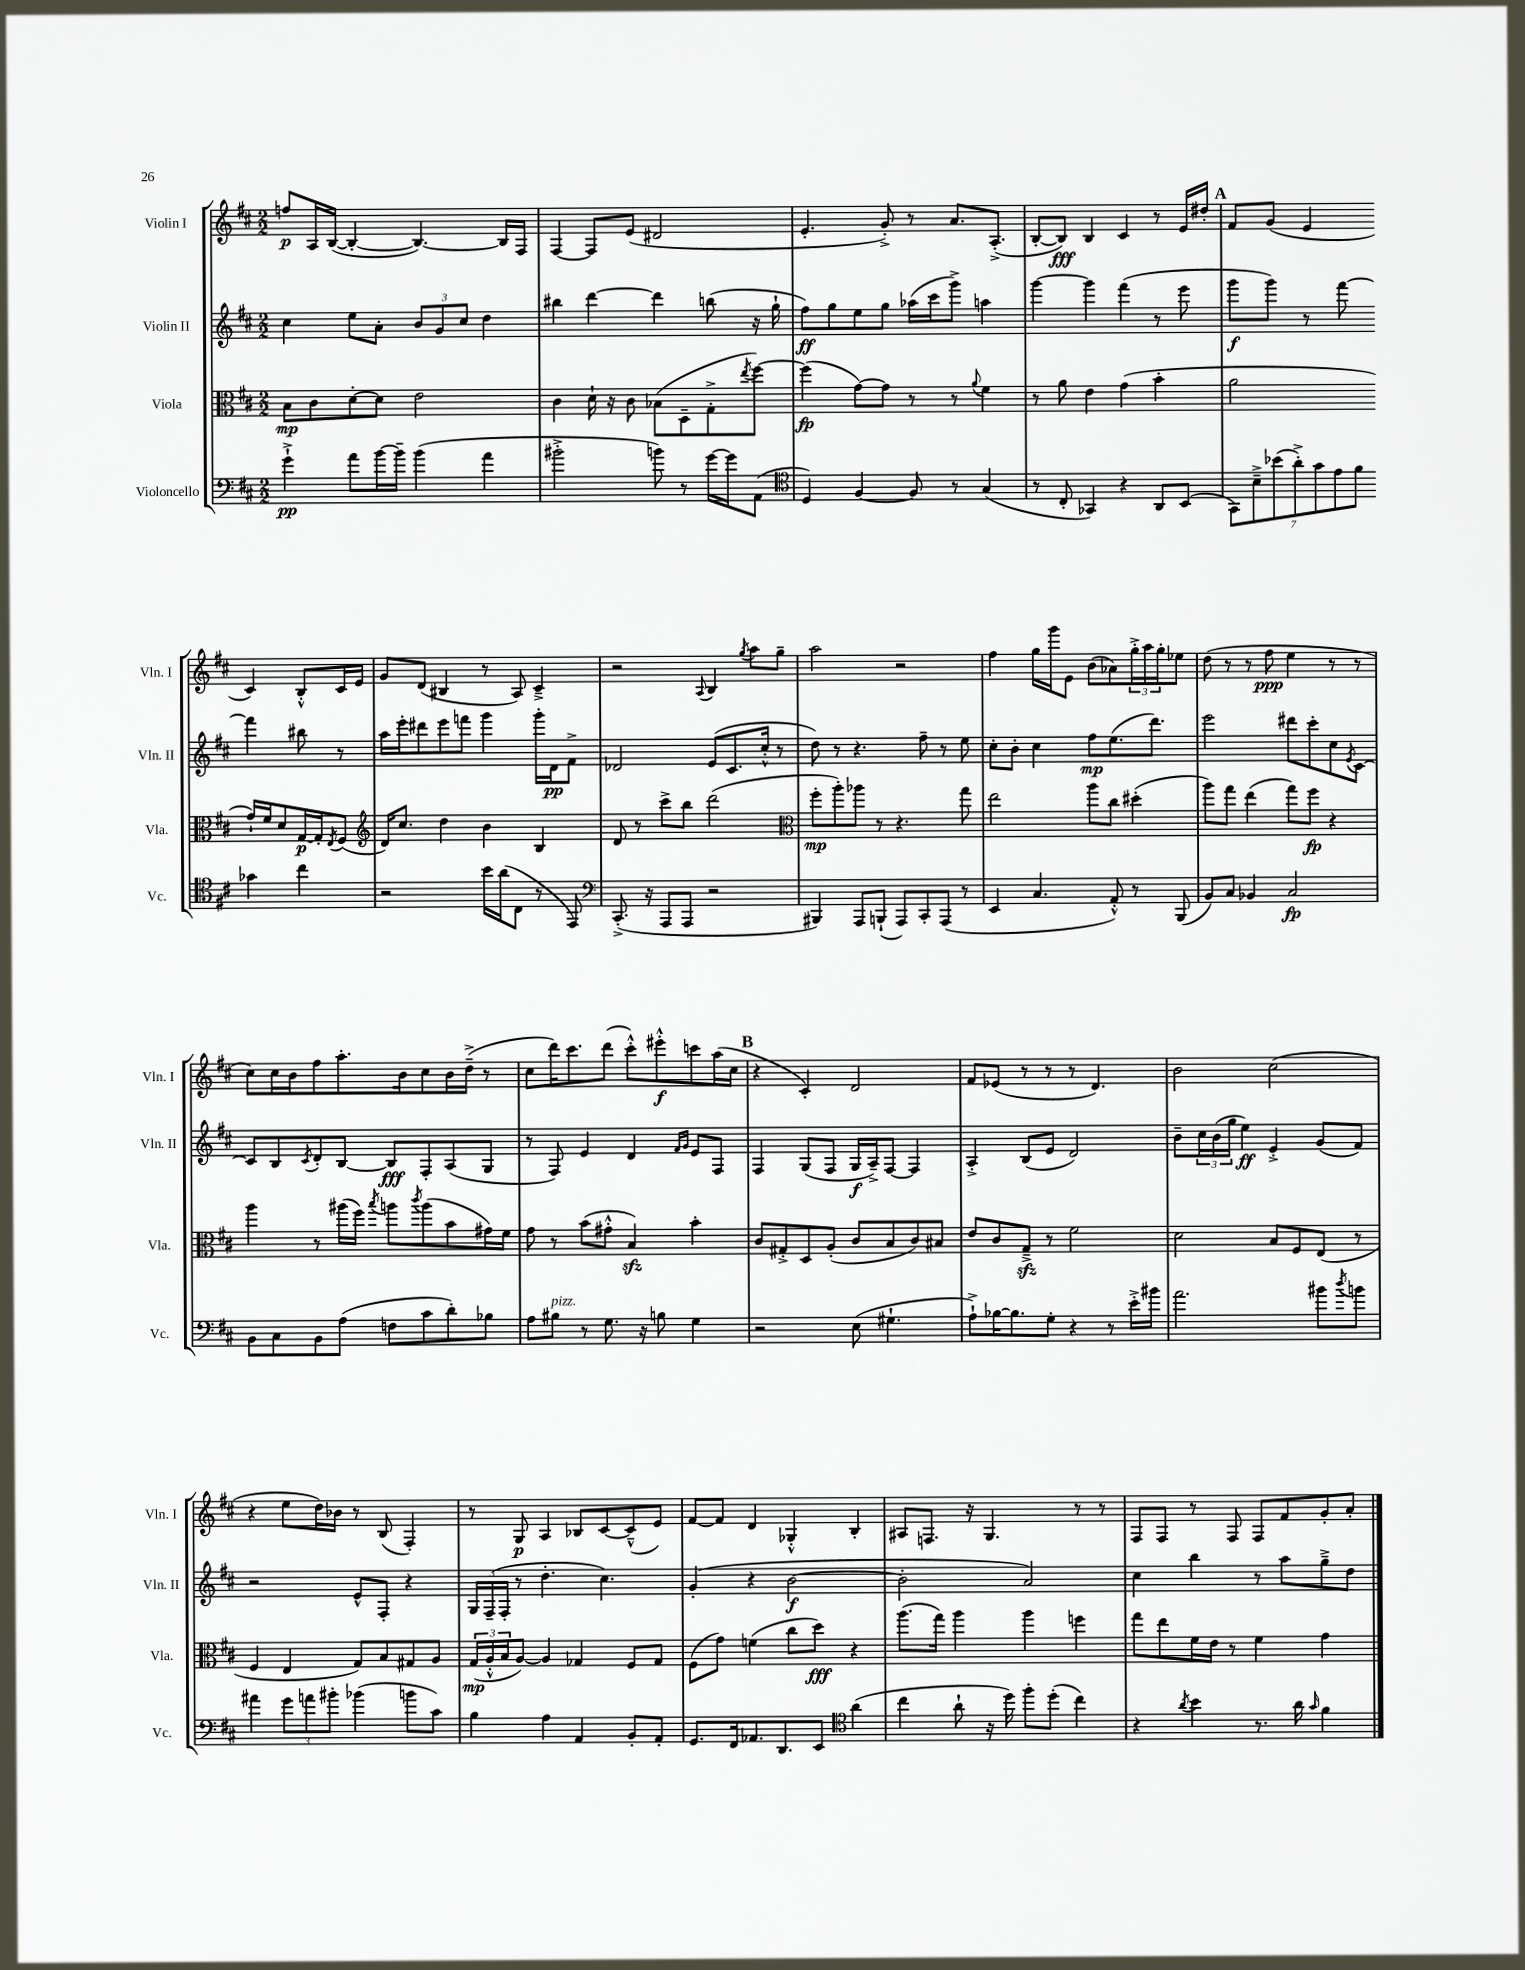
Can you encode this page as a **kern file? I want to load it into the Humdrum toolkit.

**kern	**kern	**kern	**kern
*staff4	*staff3	*staff2	*staff1
*clefF4	*clefC3	*clefG2	*clefG2
*k[f#c#]	*k[f#c#]	*k[f#c#]	*k[f#c#]
*M2/2	*M2/2	*M2/2	*M2/2
4g`^	8B	4cc#	8ff
.	8c#	.	16A
.	.	.	([16B
8a	[8d'	8ee	4B'_
[16b	8d]	8a'	.
16b~]	.	.	.
(4b	2e	12b	4.B_)
.	.	12g	.
.	.	12cc#	.
4a	.	4dd	.
.	.	.	16B]
.	.	.	16F#
=	=	=	=
2b#'^	4c#	4bb#	[4F#
.	16d`	[4ddd	8F#]
.	16r	.	.
.	8c#	.	(8e
8b)	(8B-	4ddd]	2d#
8r	8D~	.	.
[16g	8G'^	(8bb	.
16g]	.	.	.
.	8qee	.	.
(8AA	[8ff#)	16r	.
.	.	16gg`	.
=	=	=	=
*clefC4	*	*	*
4D)	(4ff#]	8ff#)	4.e'
.	.	8gg	.
[4F#	[8g)	8ee	.
.	8g]	8gg	8g'^)
8F#]	8r	(16aa-	8r
.	.	16ccc#	.
8r	8r	8ggg^)	8.a
.	8qqa	.	.
(4G	4f#	4aa	.
.	.	.	(8.A'^
=	=	=	=
8r	8r	[4ggg	[8B'
8C#'	8a	.	8B])
4GG-)	4e	4ggg]	4B
4r	(4g	(4fff#	4c#
8AA	4b'	8r	8r
(8BB	.	8eee	16e
.	.	.	16dd#'
=	=	=	=
14GG)	2a	8ggg	8f#
14B~^	.	.	.
.	.	8ggg)	(8g
(14b-	.	.	.
14a'^)	.	.	.
.	.	8r	4e
14g	.	.	.
14e	.	.	.
.	.	[8fff#	.
14f#	.	.	.
4g-	16g`)	4fff#]	4c#)
.	16f#	.	.
.	8d	.	.
4cc#	[16G	8bb#	8B'^^
.	16G']	.	.
.	8qE	.	.
.	(8F#	8r	16c#
.	.	.	16e
=	=	=	=
*	*clefG2	*	*
2r	16d)	16aa	8g
.	8.cc#	16eee'	.
.	.	8ddd#	(8d
.	4dd	8eee	4B#
.	.	8fff	.
16b	4b	4ggg	8r
(16a	.	.	.
8C#	.	.	8A)
8r	4B	16ggg'	4c#~^
.	.	16d	.
8EE)	.	8f#^	.
=	=	=	=
*clefF4	*	*	*
(8.CC#'^	8d	2d-	2r
.	8r	.	.
16r	.	.	.
8AAA	8ccc#^	.	.
8AAA	8bb	.	.
.	.	.	8qqA
2r	(2ddd	(8e	4B
.	.	8.c#	.
.	.	.	8qgg
.	.	.	8aa
.	.	16cc#'^^	.
.	.	8r	8gg~
=	=	=	=
*	*clefC3	*	*
4BBB#)	8ff#'	8dd)	2aa
.	8aa')	8r	.
8AAA	8aa-	4.r	.
(8BBB`	8r	.	.
8AAA)	4.r	.	2r
8CC#'	.	8ff#~	.
(8AAA	.	8r	.
8r	8gg	8ee	.
=	=	=	=
4EE	2ee	8cc#'	4ff#
.	.	8b'	.
4.C#	.	4cc#	16gg
.	.	.	16ggg
.	.	.	8e
.	8aa	8ff#	(8b
8AA'^^)	8cc#	(8.ee	8a-)
8r	(4dd#'	.	24gg'^
.	.	.	24aa
.	.	8.ddd)	.
.	.	.	24gg'
(8BBB	.	.	8ee-
=	=	=	=
8BB)	8aa)	2eee	(8dd
8C#	8gg	.	8r
4BB-	(4ee	.	8r
.	.	.	8ff#
2C#	8gg)	8ddd#	4ee
.	8ff#	8ccc#'	.
.	4r	8cc#	8r
.	.	8qe	.
.	.	[8c#	8r
=	=	=	=
8BB	4aa	8c#]	8cc#)
8C#	.	8B	16cc#
.	.	.	16b
.	.	8qc#	.
8BB	8r	8d'	8ff#
(8A	(16aa#	[8B	8.aa'
.	16ff#)	.	.
.	8qbb	.	.
8F	8aa	8B]	.
.	.	.	16b
.	8qccc#	.	.
8c#	(8aa	8F#'	8cc#
8d')	8b	(8A	16b
.	.	.	(16dd~^
8B-	16g#)	8G	8r
.	16f#	.	.
=	=	=	=
8A	8g	8r	8cc#
8B#	8r	8F#)	16ddd)
.	.	.	8.ccc#
8r	(8b	4e	.
8.G	8g#'^^	.	(8ddd
.	4B)	4d	8ccc#'^^)
16r	.	.	.
8B	.	.	8eee#'^^
.	.	16qqf#	.
.	.	16qqg	.
4G	4b'	8e	8ccc
.	.	8F#	(16aa
.	.	.	16cc#
=	=	=	=
2r	8c#	4F#	4r
.	8G#'^	.	.
.	8D	(8G	4c#')
.	(8A'	8F#	.
(8E	8c#	16G	2d
.	.	16A~^)	.
4.G#`	8B	[8F#	.
.	8c#)	4F#]	.
.	8B#	.	.
=	=	=	=
8A`^)	8e	4A'^	8f#
[16B-	8c#	.	(8e-
8.B-]	.	.	.
.	8G~^	(8B	8r
8G'	8r	8e	8r
4r	2f#	2d)	8r
.	.	.	4.d)
8r	.	.	.
16e'^	.	.	.
16b#	.	.	.
=	=	=	=
2.a	2d	8b~	2b
.	.	24cc#	.
.	.	(24b	.
.	.	24gg	.
.	.	4ee)	.
.	8B	4e'^	(2cc#
.	8F#	.	.
8b#	(8E	(8g	.
8qdd	.	.	.
8b	8r	8f#)	.
=	=	=	=
4a#	4F#	2r	4r
12g	4E	.	8ee
12a	.	.	.
.	.	.	16dd)
12b#'	.	.	.
.	.	.	16b-
(4b-	8G)	8e^^	8r
.	8B	8F#'	(8B
8b	8G#	4r	4F#')
8c#)	8A	.	.
=	=	=	=
4B	(24G	24G	8r
.	24A'^^	(24F#~	.
.	24B	24F#'	.
.	[8A)	8r	8G
4A	4A]	4.dd'	4A
4AA	4G-	.	8B-
.	.	4.cc#)	[8c#
8BB'	8F#	.	(8c#~^^]
8AA'	8G-	.	8e)
=	=	=	=
8.GG	(8F#	(4g'	[8f#
.	8g)	.	8f#]
16FF#	.	.	.
8.AA-	(4f	4r	4d
8.DD	.	.	.
.	8cc#	[2b	4G-'^^
8EE	8dd)	.	.
*clefC4	*	*	*
(4a	4r	.	4B'
=	=	=	=
4cc#	(8.aa	2b']	8A#
.	.	.	8.F
.	16gg)	.	.
8a`	4aa	.	.
.	.	.	16r
16r	.	.	4.G
16dd)	.	.	.
8ff#'	4aa	2a)	.
(8dd'	.	.	.
4cc#)	4ff	.	8r
.	.	.	8r
=	=	=	=
4r	8gg	4cc#	8F#
.	8ee	.	8F#
8qa	.	.	.
4b	16f#	4bb	8r
.	16e	.	.
.	8r	.	8F#
8.r	4f#	8r	8F#
.	.	8aa	8f#
16a	.	.	.
16qqg	.	.	.
4f#	4g	8gg~^	8g'
.	.	8dd	8a'
==	==	==	==
*-	*-	*-	*-
